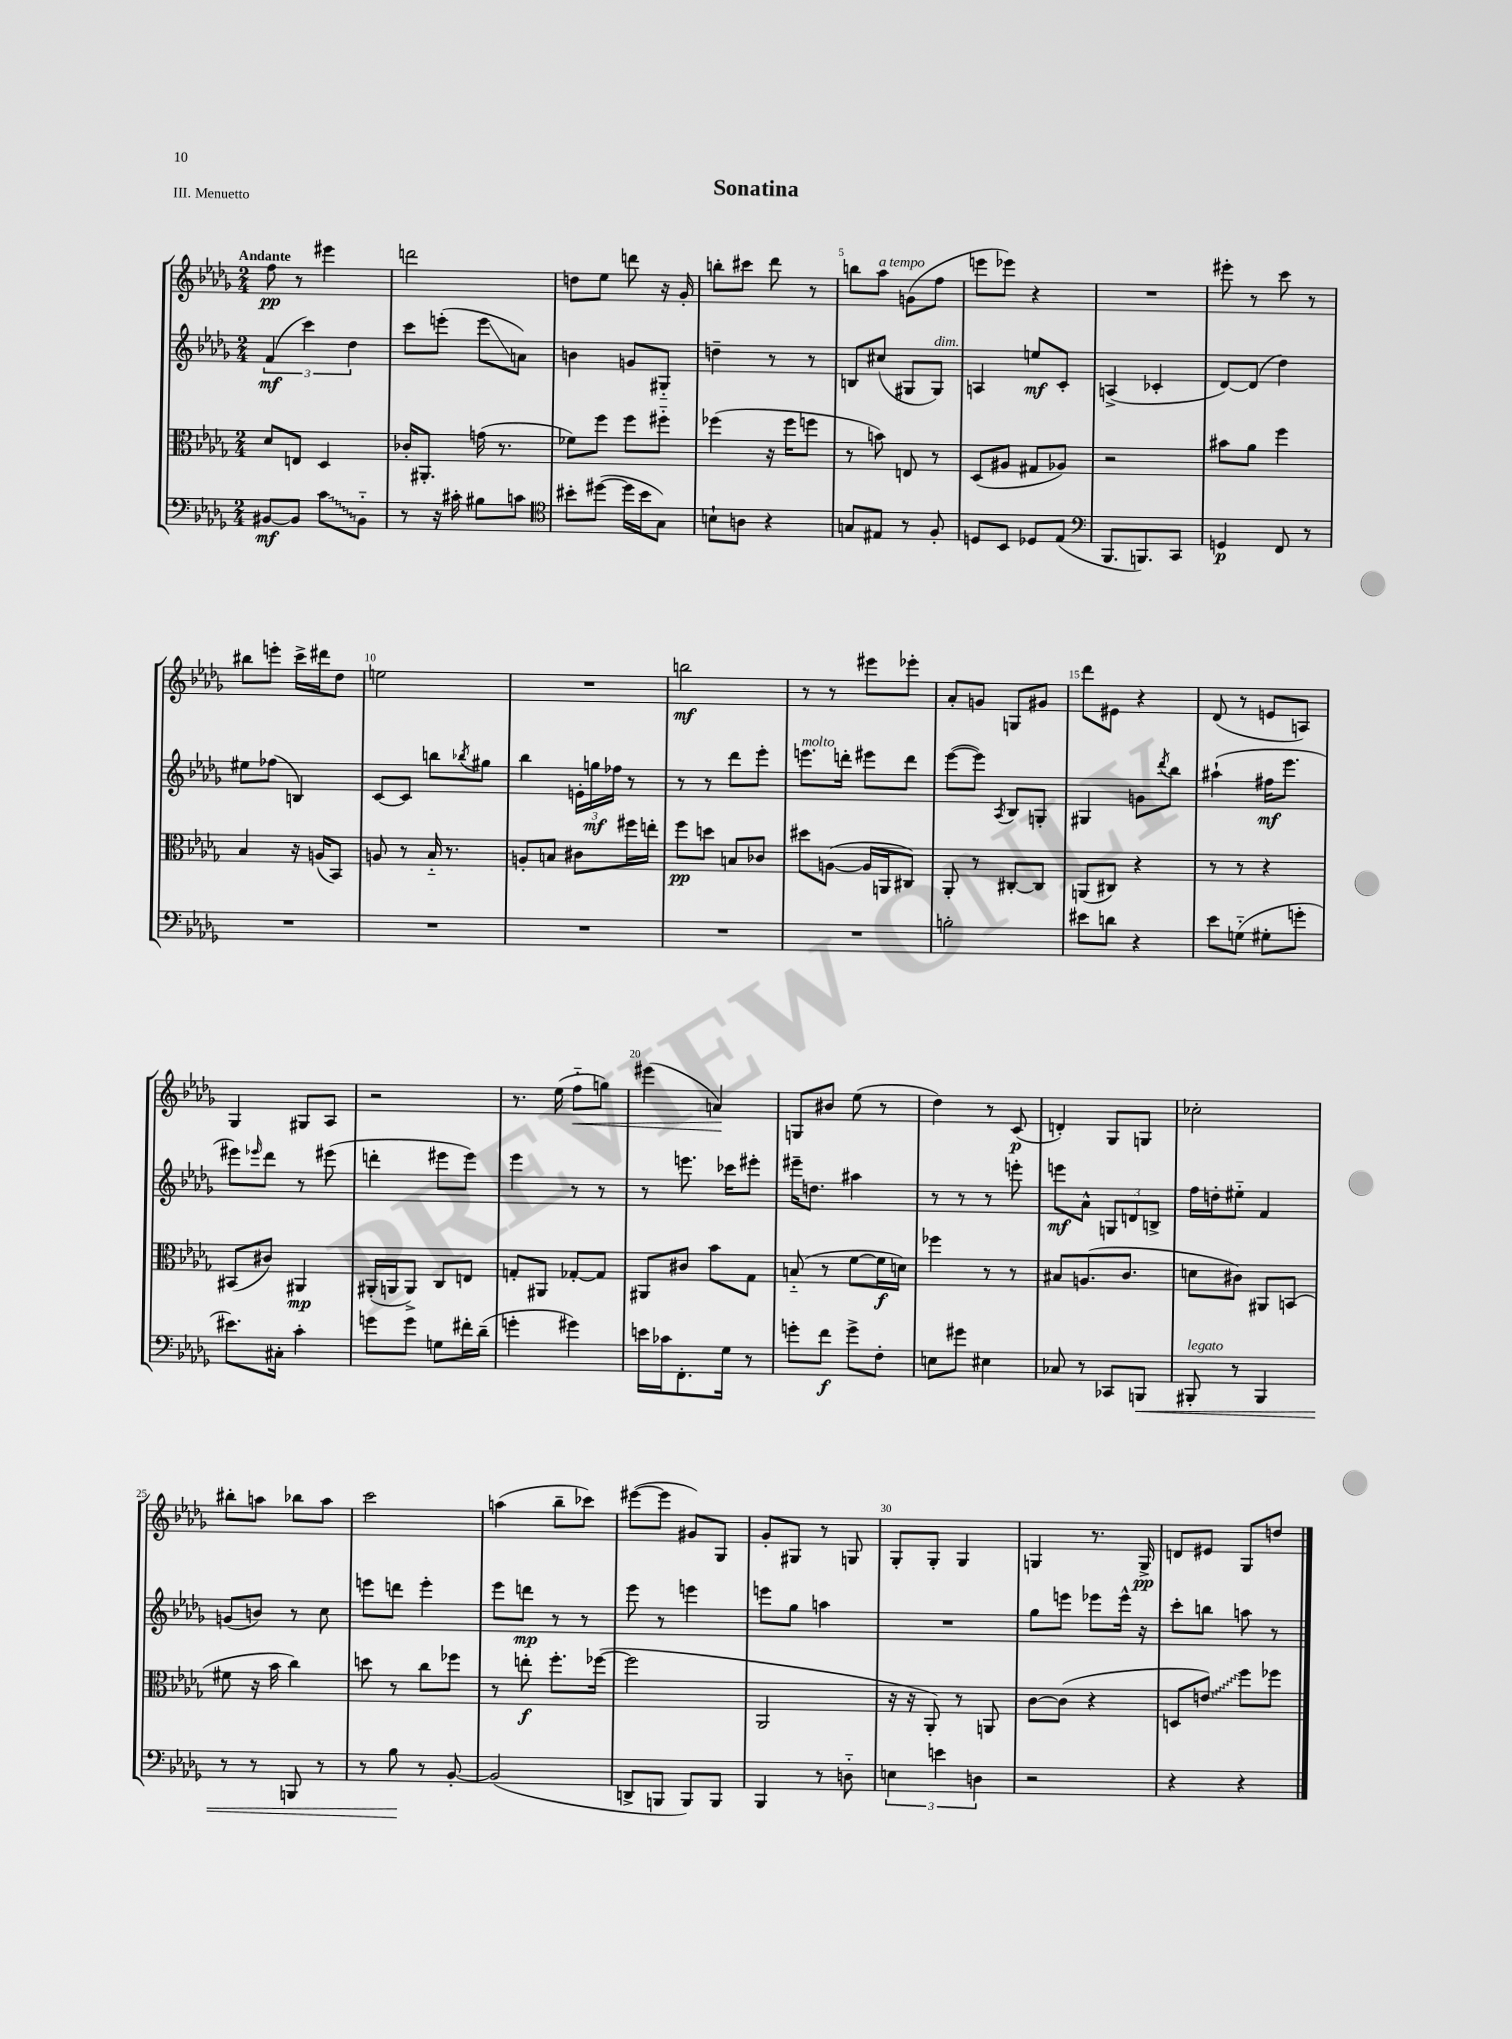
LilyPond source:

\header { title = "Sonatina" piece = "III. Menuetto" }
<<
\new StaffGroup <<
\new Staff = "s0" {
    \clef treble \key des \major \numericTimeSignature \time 2/4 \tempo "Andante"
    f''8\pp r8 eis'''4 |
    d'''2 |
    d''8 ees''8 d'''8 r16 ges'16-. |
    b''8-. cis'''8 des'''8 r8 |
    b''8 aes''8^\markup { \italic "a tempo" } g'8( f''8 |
    e'''8 ees'''8) r4 |
    R2 |
    eis'''8-. r8 c'''8 r8 |
    bis''8 e'''8-. c'''16-> dis'''16 des''8 |
    e''2 |
    R2 |
    b''2\mf |
    r8 r8 eis'''8 ees'''8-. |
    aes'8-. g'8 g8 gis'8 |
    des'''8 eis'8 r4 |
    des'8( r8 e'8 a8) |
    ges4 gis8 aes8 |
    r2 |
    r8. ees''16( f''8-_\< g''8) |
    eis'''4( a'4\!) |
    g8 bis'8 ees''8( r8 |
    des''4) r8 c'8\p( |
    d'4-.) ges8 g8 |
    ces''2-. |
    bis''8-. a''8 bes''8 a''8 |
    c'''2 |
    a''4( bes''8-- ces'''8) |
    eis'''8~( eis'''8 gis'8) ges8 |
    ges'8-. gis8 r8 g8 |
    ges8-. ges8-. ges4 |
    g4 r8. g16->\pp |
    d'8 eis'8 ges8 d''8 \bar "|." |
}
\new Staff = "s1" {
    \clef treble \key des \major \numericTimeSignature \time 2/4
    \tuplet 3/2 { f'4\mf( c'''4) des''4 } |
    c'''8 e'''8-.( e'''8\glissando a'8) |
    b'4 g'8 gis8-_ |
    d''4-- r8 r8 |
    b8 cis''8( gis8 gis8^\markup { \italic "dim." }) |
    a4 e''8\mf c'8-. |
    a4->( ces'4-. |
    des'8~) des'8( des''4) |
    eis''8 fes''8( b4) |
    c'8~ c'8 b''8 \acciaccatura { bes''8 } gis''8 |
    bes''4 \tuplet 3/2 { e'16-. g''16\mf fes''16 } r8 |
    r8 r8 des'''8 ees'''8-. |
    e'''8.^\markup { \italic "molto" } d'''16-. eis'''8 d'''8 |
    ees'''8~( ees'''8) \acciaccatura { aes8 } bes8 g8-. |
    gis4 g'8 \acciaccatura { des'''8 } bes''8 |
    ais''4-!( fis''16\mf ees'''8. |
    eis'''8) \grace { ees'''16 } des'''8 r8 eis'''8( |
    d'''4-. eis'''8 eis'''8) |
    ees'''4 r8 r8 |
    r8 e'''8. ces'''16 eis'''8-. |
    eis'''16-- d''8. ais''4 |
    r8 r8 r8 e'''8-. |
    e'''8\mf aes'8-^ \tuplet 3/2 { g8 d'8 b8-> } |
    f''16 d''16-. eis''8-_ f'4 |
    g'8( b'8) r8 c''8 |
    e'''8 d'''8 e'''4-. |
    ees'''8 d'''8\mp r8 r8 |
    ees'''8 r8 e'''4 |
    e'''8 ges''8 a''4 |
    R2 |
    ges''8 e'''8 ees'''8 ees'''16-^ r16 |
    c'''8-. b''8 a''8 r8 \bar "|." |
}
\new Staff = "s2" {
    \clef alto \key des \major \numericTimeSignature \time 2/4
    des'8 e8 des4 |
    ces'16-. ais,8.-. g'16( r8. |
    fes'8) f''8 f''8 fis''8-_ |
    fes''4( r16 fes''16 f''8 |
    r8 b'8) e8 r8 |
    des8( ais8 gis8 aes8) |
    r2 |
    bis'8 aes'8 f''4 |
    bes4 r16 a16( bes,8) |
    a8 r8 bes16-_ r8. |
    a8-. b8 cis'8 fis''16 e''16-. |
    f''8\pp d''8 b8 ces'8 |
    dis''8 a8~( a16 a,16 cis8) |
    aes,8-. r8 cis8~-. cis8 |
    a,8( cis8) r4 |
    r8 r8 r4 |
    bis,8( cis'8) ais,4\mp |
    ais,16-.( a,16 a,8->) c8 e8 |
    g8-. ais,8 ges8~-. ges8 |
    ais,8 cis'8 bes'8 ges8 |
    b8-_( r8 f'8~ f'16\f d'16) |
    fes''4 r8 r8 |
    bis8 a8.( c'8. |
    d'8 cis'8) ais,8 b,8( |
    fis'8 r16 bes'16 c''4) |
    d''8 r8 c''8 fes''8 |
    r8 e''8-.\f f''8.-. fes''16~( |
    fes''2 |
    aes,2 |
    r16 r16 aes,8-.) r8 a,8 |
    c'8~ c'8( r4 |
    d8 \once \override Glissando.style = #'zigzag e'8\glissando) f''8 fes''8 \bar "|." |
}
\new Staff = "s3" {
    \clef bass \key des \major \numericTimeSignature \time 2/4
    bis,8~\mf bis,8 \once \override Glissando.style = #'zigzag c'8\glissando bis,8-_ |
    r8 r16 cis'16-. bis8 c'8 |
    \clef tenor bis'8-. dis''8~( dis''16 bis'16 ges8) |
    b8-! a8 r4 |
    g8 eis8 r8 f8-. |
    d8 bes,8 des8 ees8( |
    \clef bass bes,,8. b,,8.) c,8 |
    g,4\p f,8 r8 |
    R2 |
    R2 |
    R2 |
    R2 |
    R2 |
    b2-. |
    eis'8 d'8 r4 |
    ees'8 g8-_( gis8-. g'8-. |
    eis'8.) cis16-. c'4-. |
    g'8 g'8 g8 fis'16-. des'16--( |
    g'4-. gis'4) |
    e'16 ces'16 f,8.-. ges16 r8 |
    g'8-. f'8\f g'8-> f8-. |
    e8 gis'8 eis4 |
    ces8 r8 ces,8 b,,8\< |
    bis,,8-.^\markup { \italic "legato" } r8 bis,,4 |
    r8 r8 b,,8 r8 |
    r8 bes8\! r8 bes,8~-. |
    bes,2( |
    d,8-> b,,8 b,,8) b,,8 |
    bes,,4 r8 d8-_ |
    \tuplet 3/2 { e4 e'4 d4 } |
    r2 |
    r4 r4 \bar "|." |
}
>>
>>
\layout { \context { \Score \override BarNumber.break-visibility = ##(#f #t #t) barNumberVisibility = #(every-nth-bar-number-visible 5) } }
